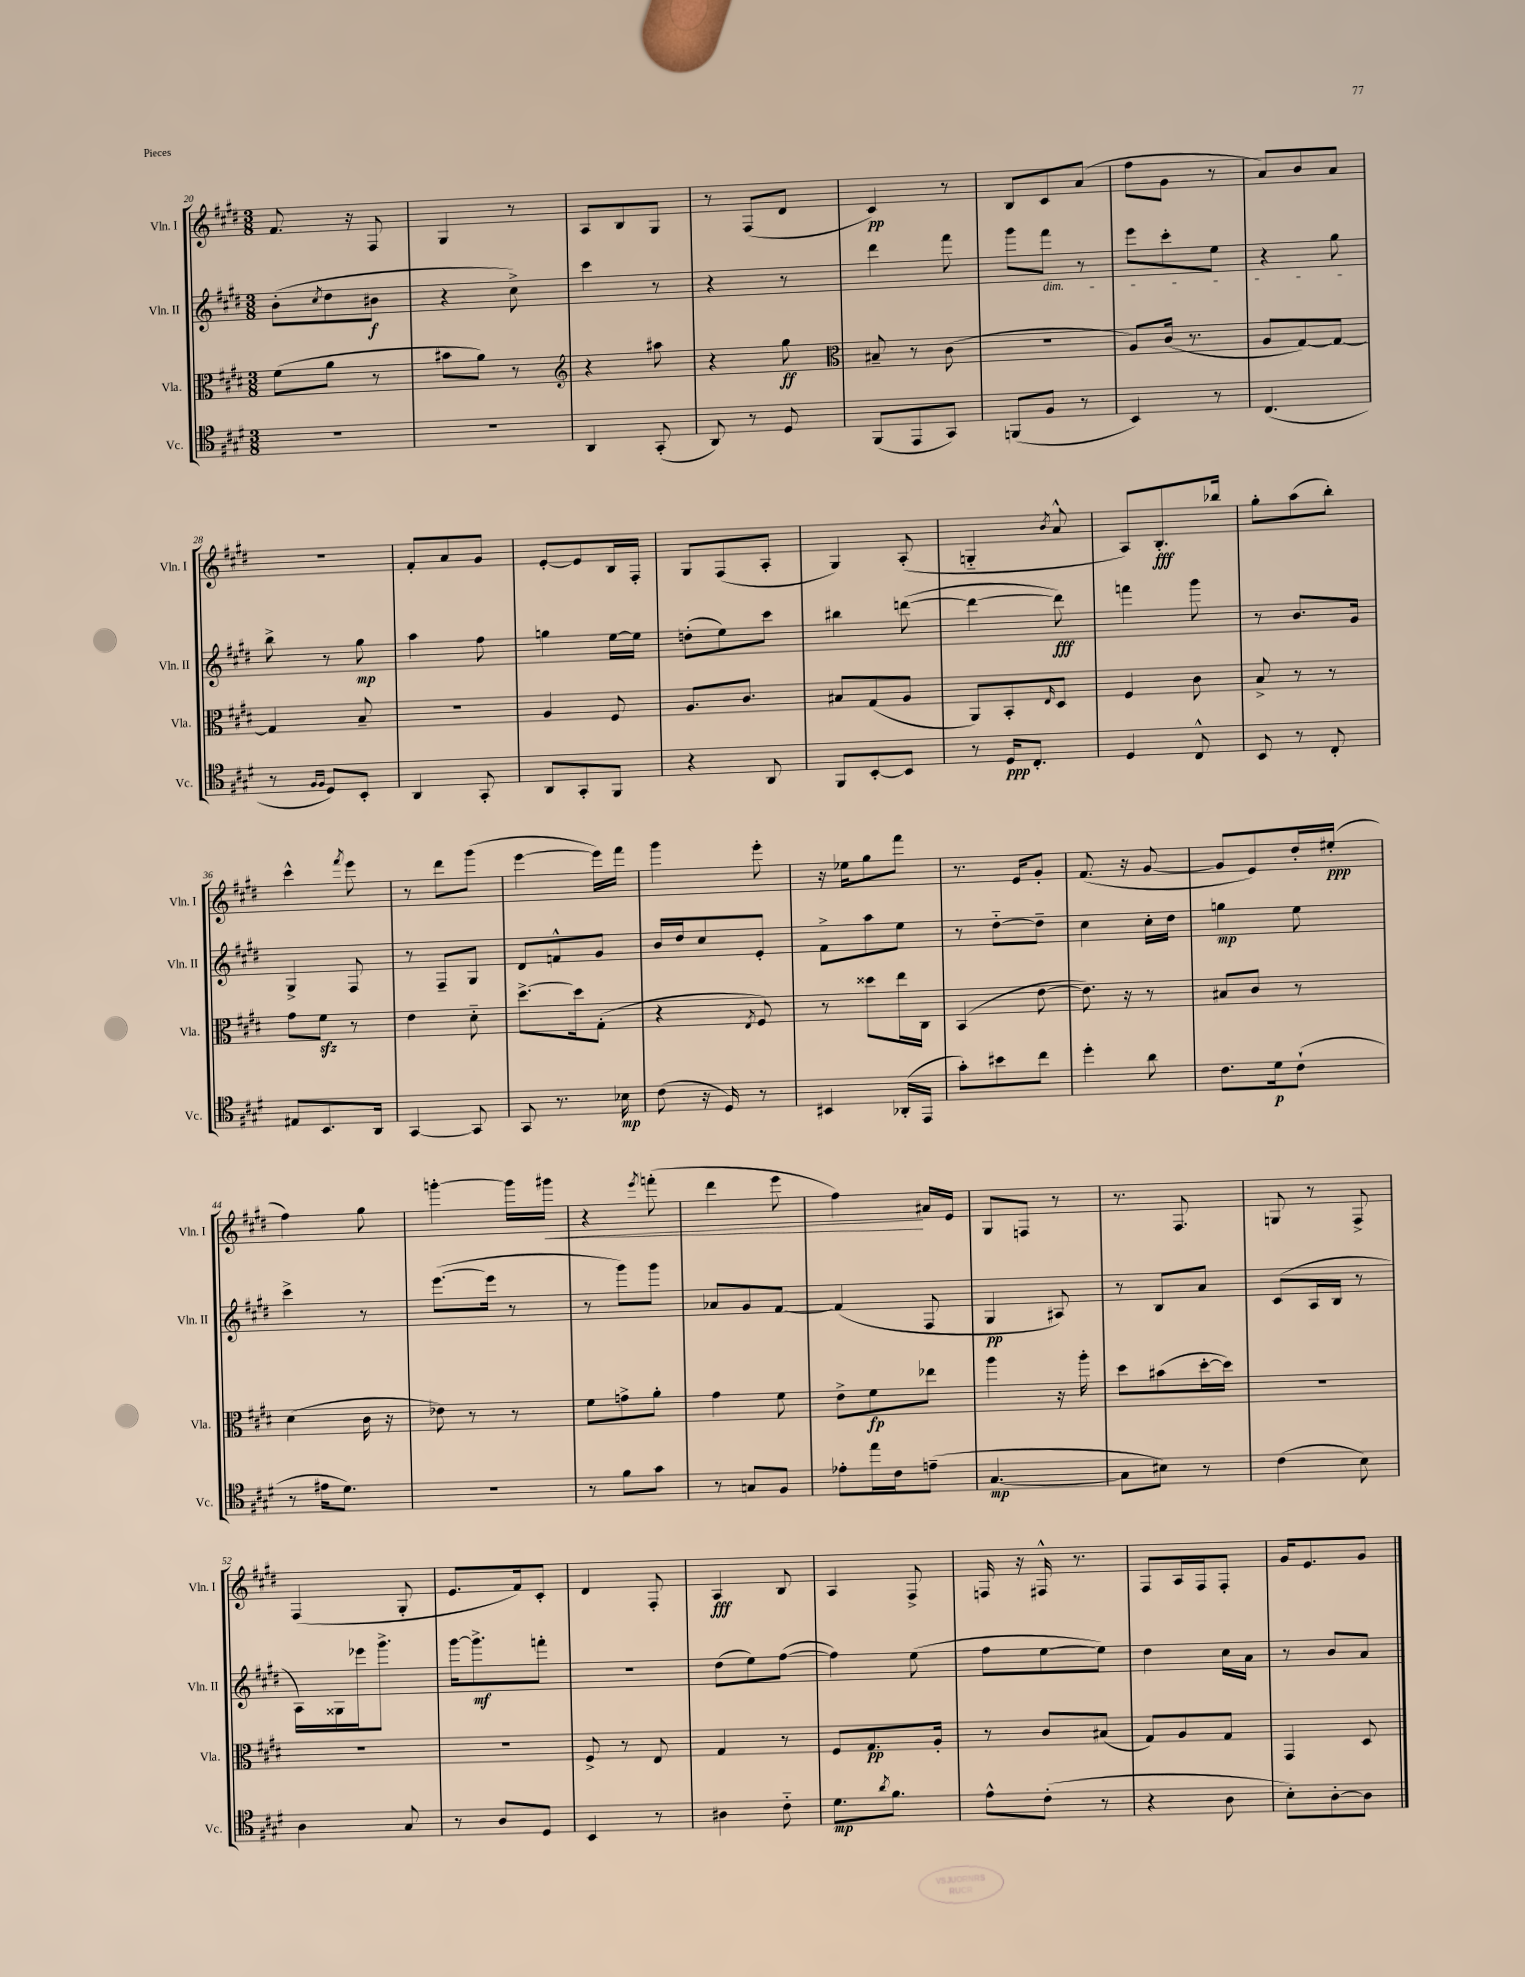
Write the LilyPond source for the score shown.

<<
\new StaffGroup <<
\new Staff = "s0" \with { instrumentName = "Vln. I" shortInstrumentName = "Vln. I" } {
    \clef treble \key e \major \numericTimeSignature \time 3/8
    fis'8. r16 fis8 |
    gis4 r8 |
    a8 b8 gis8 |
    r8 fis8( dis'8 |
    cis'4\pp) r8 |
    b8 cis'8 a'8( |
    fis''8 gis'8 r8 |
    a'8) b'8 a'8 |
    R4. |
    fis'8-. a'8 gis'8 |
    e'8~-. e'8 b16 fis16-. |
    gis8 fis8( a8-. |
    gis4) a8-.( |
    g4-_ \acciaccatura { b'8 } a'8-^ |
    a8) b8.-.\fff bes''16 |
    gis''8-. a''8( b''8-.) |
    cis'''4-^ \acciaccatura { fis'''8 } e'''8 |
    r8 dis'''8 gis'''8( |
    e'''4~ e'''16) fis'''16 |
    gis'''4 e'''8-. |
    r16 ees''16 gis''8 fis'''8 |
    r8. e'16 gis'8-. |
    fis'8.( r16 gis'8~ |
    gis'8 e'8) dis''16-. eis''16-.\ppp( |
    fis''4) gis''8 |
    g'''4~-. g'''16 gis'''16\< |
    r4 \acciaccatura { e'''8 } f'''8-.( |
    dis'''4 e'''8 |
    fis''4\!) ais'16 e'16 |
    gis8 f8 r8 |
    r8. fis8. |
    g8 r8 fis8-> |
    fis4( gis8-. |
    e'8. fis'16) cis'8-. |
    dis'4 fis8-. |
    a4\fff b8 |
    a4 fis8-> |
    f16 r16 fis16-^ r8. |
    fis8 a16 fis16 fis8-. |
    gis'16 e'8. gis'8 \bar "|." |
}
\new Staff = "s1" \with { instrumentName = "Vln. II" shortInstrumentName = "Vln. II" } {
    \clef treble \key e \major \numericTimeSignature \time 3/8
    b'8-.( \acciaccatura { cis''8 } dis''8 bis'8\f |
    r4 cis''8->) |
    cis'''4 r8 |
    r4 r8 |
    dis'''4 fis'''8 |
    gis'''8 fis'''8\dim r8 |
    e'''8 cis'''8-. e''8 |
    r4 gis''8\! |
    b''8-> r8 gis''8\mp |
    a''4 fis''8 |
    g''4 e''16~ e''16 |
    d''8-.( e''8) cis'''8 |
    bis''4 d'''8~( |
    d'''4~ d'''8\fff) |
    f'''4 gis'''8 |
    r8 b'8. gis'16 |
    gis4-> fis8 |
    r8 fis8-- gis8 |
    dis'8 f'8-^ gis'8 |
    b'16 dis''16 cis''8 e'8-. |
    fis'8-> a''8 e''8 |
    r8 dis''8~-_ dis''8-- |
    cis''4 cis''16-. dis''16 |
    g''4\mp e''8 |
    cis'''4-> r8 |
    e'''8.~( e'''16 r8 |
    r8 gis'''8) gis'''8 |
    aes'8 gis'8 fis'8~ |
    fis'4( fis8 |
    gis4\pp ais8) |
    r8 b8 a'8 |
    cis'8( a16 b16 r8 |
    a16) gisis16 ees'''16 gis'''8.-> |
    gis'''16~ gis'''8.->\mf f'''8-. |
    R4. |
    dis''8( e''8) fis''8~( |
    fis''4) e''8( |
    fis''8 e''8~ e''8) |
    dis''4 cis''16 a'16 |
    r8 b'8 a'8 \bar "|." |
}
\new Staff = "s2" \with { instrumentName = "Vla." shortInstrumentName = "Vla." } {
    \clef alto \key e \major \numericTimeSignature \time 3/8
    fis'8( a'8 r8 |
    bis'8 a'8) r8 |
    \clef treble r4 ais''8 |
    r4 gis''8\ff |
    \clef alto bis8-- r8 cis'8( |
    R4. |
    a8) cis'16( r8. |
    a8 gis8~) gis8~ |
    gis4 b8-- |
    r4. |
    a4 fis8 |
    a8. cis'8. |
    bis8 gis8( a8 |
    a,8) b,8-. \grace { e16 } dis8 |
    fis4 cis'8 |
    b8-> r8 r8 |
    gis'8 fis'8\sfz r8 |
    e'4 dis'8-_ |
    dis''8.~-> dis''16 gis8-.( |
    r4 \acciaccatura { e8 } fis8) |
    r8 disis''8 e''16 cis16 |
    b,4( e'8~ |
    e'8.) r16 r8 |
    bis8 cis'8 r8 |
    dis'4( cis'16 r16 |
    ees'8) r8 r8 |
    fis'8 g'8-> a'8-. |
    gis'4 fis'8 |
    e'8-> fis'8\fp ees''8 |
    a''4 r16 a''16-. |
    dis''8 bis'8( dis''16~-. dis''16) |
    R4. |
    R4. |
    R4. |
    fis8-> r8 e8 |
    gis4 r8 |
    fis8 gis8.\pp a16-. |
    r8 cis'8 bis8( |
    gis8) a8 gis8 |
    gis,4 dis8 \bar "|." |
}
\new Staff = "s3" \with { instrumentName = "Vc." shortInstrumentName = "Vc." } {
    \clef tenor \key e \major \numericTimeSignature \time 3/8
    R4. |
    R4. |
    a,4 gis,8-.( |
    a,8) r8 dis8 |
    fis,8( e,8 gis,8) |
    f,8( fis8 r8 |
    b,4) r8 |
    cis4.( |
    r8 \grace { fis16 fis16 } dis8) b,8-. |
    a,4 gis,8-. |
    a,8 gis,8-. fis,8 |
    r4 a,8 |
    fis,8 b,8~-. b,8 |
    r8 dis16\ppp cis8.-. |
    dis4 cis8-^ |
    b,8 r8 cis8-. |
    eis8 b,8. a,16 |
    gis,4~ gis,8 |
    gis,8 r8. bes16\mp |
    cis'8( r16 dis16) r8 |
    bis,4 aes,16-.( e,16 |
    gis'8-.) bis'8 cis''8 |
    dis''4-. a'8 |
    cis'8. dis'16\p cis'8-!( |
    r8 eis'16 dis'8.) |
    R4. |
    r8 fis'8 gis'8 |
    r8 g8 fis8 |
    ees'8-. e''16 cis'16 e'8--( |
    gis4.~\mp |
    gis8 bis8) r8 |
    cis'4( b8) |
    a4 gis8 |
    r8 a8 dis8 |
    b,4 r8 |
    ais4 cis'8-_ |
    dis'8.\mp \acciaccatura { a'8 } fis'8. |
    e'8-^ cis'8-.( r8 |
    r4 a8 |
    b8-.) a8~-. a8 \bar "|." |
}
>>
>>
\layout { \context { \Score currentBarNumber = #20 } }
